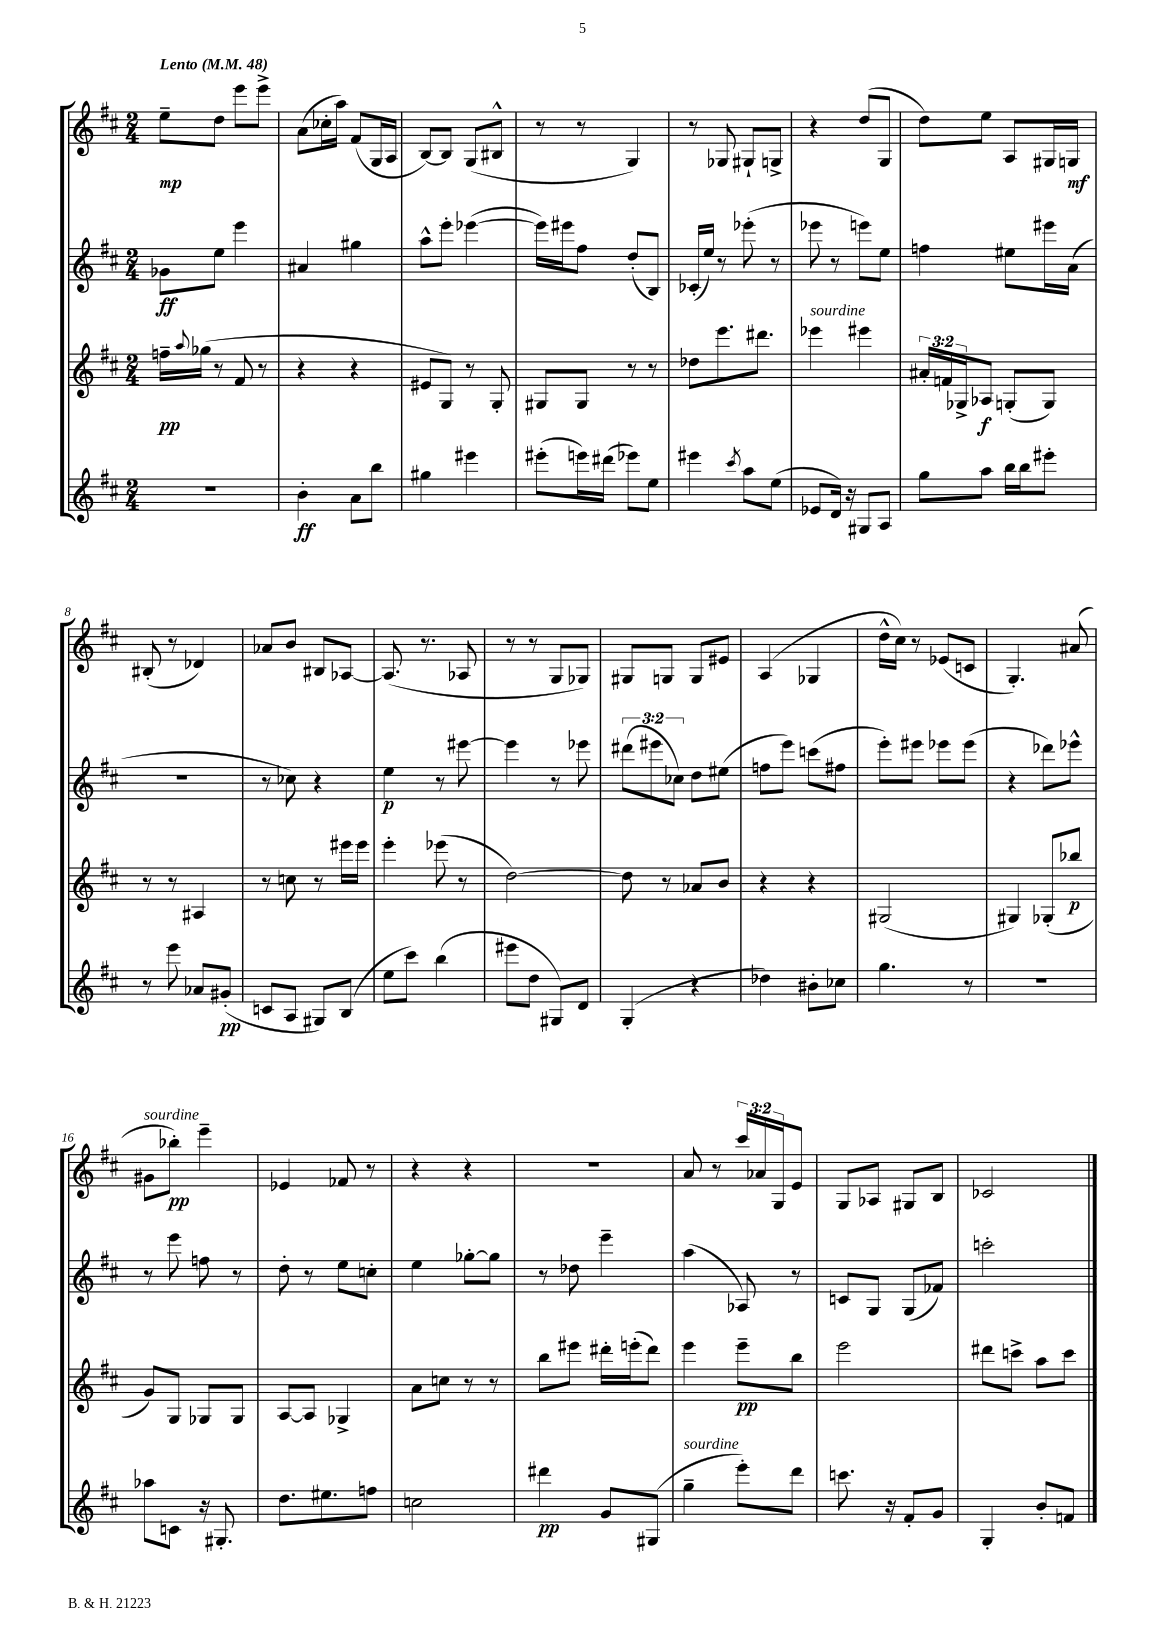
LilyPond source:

<<
\new StaffGroup <<
\new Staff = "s0" {
    \clef treble \key d \major \numericTimeSignature \time 2/4 \override Staff.TupletNumber.text = #tuplet-number::calc-fraction-text \tempo "Lento" 4 = 48
    e''8--\mp d''8 e'''8 e'''8-> |
    a'8( ces''16-. a''16) fis'8( g16 a16 |
    b8~) b8 g8( bis8-^ |
    r8 r8 g4) |
    r8 ges8 gis8-! g8-> |
    r4 d''8( g8 |
    d''8) e''8 a8 gis16 g16\mf |
    bis8-.( r8 des'4) |
    aes'8 b'8 bis8 aes8~ |
    aes8.( r8. aes8 |
    r8 r8 g8 ges8) |
    gis8 g8 g8 eis'8 |
    a4( ges4 |
    d''16-^ cis''16) r8 ees'8( c'8 |
    g4.-.) ais'8( |
    gis'8^\markup { \italic "sourdine" } bes''8-.\pp) e'''4-- |
    ees'4 fes'8 r8 |
    r4 r4 |
    R2 |
    a'8 r8 \tuplet 3/2 { cis'''16 aes'16 g16 } e'8 |
    g8 aes8 gis8 b8 |
    ces'2 \bar "|." |
}
\new Staff = "s1" {
    \clef treble \key d \major \numericTimeSignature \time 2/4 \override Staff.TupletNumber.text = #tuplet-number::calc-fraction-text
    ges'8\ff e''8 e'''4 |
    ais'4 gis''4 |
    a''8-^ e'''8-. ees'''4~( |
    ees'''16) eis'''16 fis''8 d''8-.( b8) |
    ces'16-.( e''16) r8 ees'''8-.( r8 |
    ees'''8 r8 e'''8) e''8 |
    f''4 eis''8 eis'''16 a'16( |
    r2 |
    r8 ces''8) r4 |
    e''4\p r8 eis'''8~ |
    eis'''4 r8 ees'''8 |
    \tuplet 3/2 { dis'''8( eis'''8 ces''8) } d''8 eis''8( |
    f''8 e'''8) c'''8( fis''8 |
    e'''8-.) eis'''8 ees'''8 ees'''8( |
    r4 des'''8) ees'''8-^ |
    r8 e'''8 f''8 r8 |
    d''8-. r8 e''8 c''8-. |
    e''4 ges''8~-. ges''8 |
    r8 des''8 e'''4-- |
    a''4( aes8) r8 |
    c'8 g8 g8( fes'8) |
    c'''2-. \bar "|." |
}
\new Staff = "s2" {
    \clef treble \key d \major \numericTimeSignature \time 2/4 \override Staff.TupletNumber.text = #tuplet-number::calc-fraction-text
    f''16--\pp \appoggiatura { a''8 } ges''16( r8 fis'8 r8 |
    r4 r4 |
    eis'8 g8) r8 g8-. |
    gis8 gis8 r8 r8 |
    des''8 e'''8. dis'''8. |
    ees'''4^\markup { \italic "sourdine" } eis'''4 |
    \tuplet 3/2 { ais'16-. f'16 ges16-> } aes8\f g8-.( g8) |
    r8 r8 ais4 |
    r8 c''8 r8 eis'''16 eis'''16 |
    e'''4-. ees'''8( r8 |
    d''2~) |
    d''8 r8 aes'8 b'8 |
    r4 r4 |
    gis2( |
    gis4) ges8-.( bes''8\p |
    g'8) g8 ges8 ges8 |
    a8~ a8 ges4-> |
    a'8 c''8 r8 r8 |
    b''8 eis'''8 dis'''16-. e'''16-.( dis'''8) |
    e'''4 e'''8--\pp b''8 |
    e'''2 |
    dis'''8 c'''8-> a''8 c'''8 \bar "|." |
}
\new Staff = "s3" {
    \clef treble \key d \major \numericTimeSignature \time 2/4
    R2 |
    b'4-.\ff a'8 b''8 |
    gis''4 eis'''4 |
    eis'''8-.( e'''16) dis'''16( ees'''8) e''8 |
    eis'''4 \acciaccatura { cis'''8 } a''8 e''8( |
    ees'8 d'16) r16 gis8 a8 |
    g''8 a''8 b''16 b''16 eis'''8-. |
    r8 e'''8 aes'8 gis'8-.\pp( |
    c'8 a8 gis8) b8( |
    e''8 cis'''8) b''4( |
    eis'''8 d''8 gis8) d'8 |
    g4-.( r4 |
    des''4) bis'8-. ces''8 |
    g''4. r8 |
    r2 |
    aes''8 c'8 r16 gis8.-. |
    d''8. eis''8. f''8 |
    c''2 |
    dis'''4\pp g'8 gis8( |
    g''4--^\markup { \italic "sourdine" } e'''8-.) d'''8 |
    c'''8. r16 fis'8-. g'8 |
    g4-. b'8-. f'8 \bar "|." |
}
>>
>>
